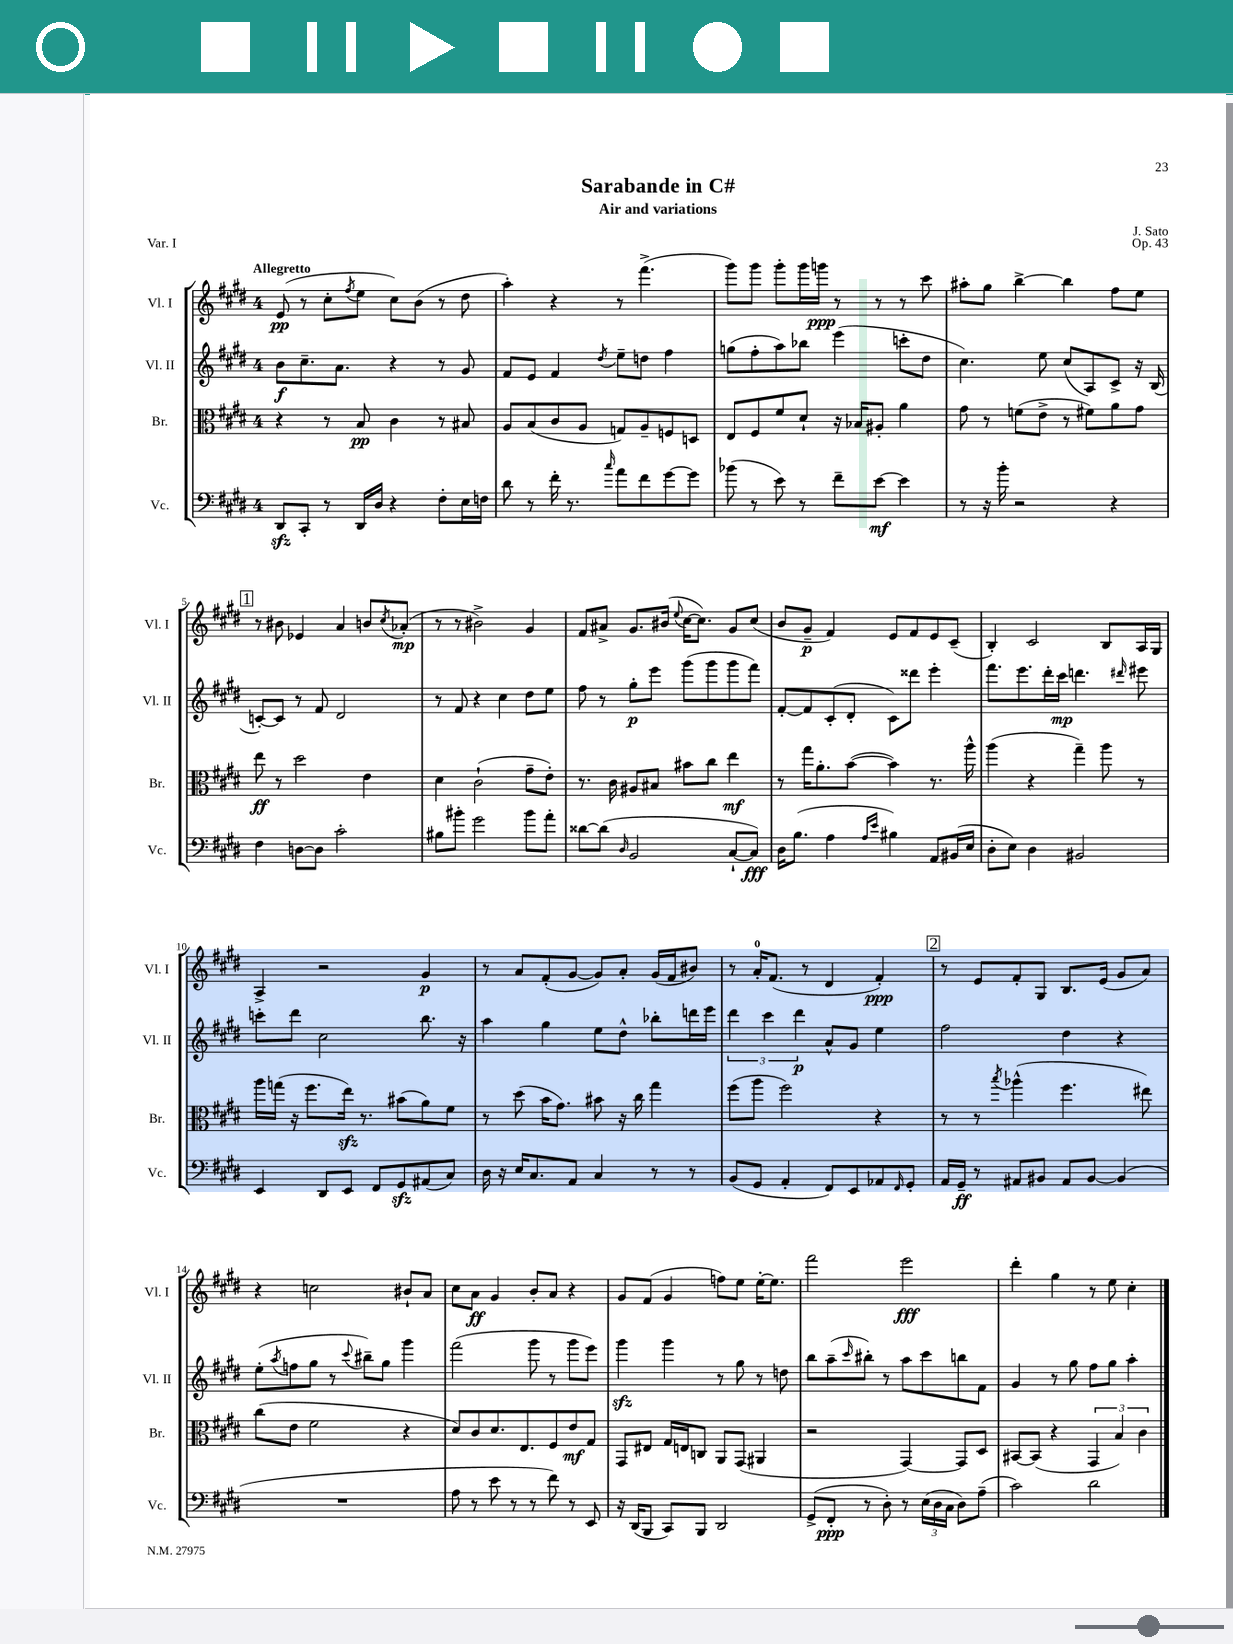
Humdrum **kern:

**kern	**dynam	**kern	**dynam	**kern	**dynam	**kern	**dynam
*part4	*part4	*part3	*part3	*part2	*part2	*part1	*part1
*staff4	*staff4	*staff3	*staff3	*staff2	*staff2	*staff1	*staff1
*I"Vc.	*	*I"Br.	*	*I"Vl. II	*	*I"Vl. I	*
*I'Vc.	*	*I'Br.	*	*I'Vl. II	*	*I'Vl. I	*
*clefF4	*	*clefC3	*	*clefG2	*	*clefG2	*
*k[f#c#g#d#]	*	*k[f#c#g#d#]	*	*k[f#c#g#d#]	*	*k[f#c#g#d#]	*
*M4/4	*	*M4/4	*	*M4/4	*	*M4/4	*
=1	=1	=1	=1	=1	=1	=1	=1
!	!	!	!	!	!	!LO:TX:a:B:t=Allegretto	!
8DD#zz/L	.	4r	.	8b\L	f	(8e/	pp
8CC#'/J	.	.	.	8.cc#~\	.	8r	.
8r	.	8r	.	.	.	8cc#'\L	.
.	.	.	.	8.a\J	.	.	.
.	.	.	.	.	.	8qff#/	.
16DD#/LL	.	8B/	pp	.	.	8ee\J	.
16D#/JJ	.	.	.	.	.	.	.
4r	.	4c#\	.	4r	.	8cc#\L)	.
.	.	.	.	.	.	(8b\J	.
8F#'\L	.	8r	.	8r	.	8r	.
16E\L	.	8B#X/	.	8g#/	.	8dd#\	.
16Fn\JJ	.	.	.	.	.	.	.
=2	=2	=2	=2	=2	=2	=2	=2
8d#\	.	8A/L	.	8f#/L	.	4aa'\)	.
8r	.	(8B/	.	8e/J	.	.	.
16f#'\	.	8c#/	.	4f#/	.	4r	.
8.r	.	.	.	.	.	.	.
.	.	8A/J	.	.	.	.	.
16qqcc#/	.	.	.	8qdd#/	.	.	.
8a\L	.	8Gn/L)	.	8ee~\L	.	8r	.
8f#\	.	8A~/	.	8ddn\J	.	(4.fff#^\	.
[8g#\	.	8Fn/	.	4ff#\	.	.	.
8g#\J]	.	8Dn/J	.	.	.	.	.
=3	=3	=3	=3	=3	=3	=3	=3
(8b-X\	.	8E/L	.	(8ggn\L	.	8ggg#\L)	.
8r	.	8F#/	.	8ff#'\	.	8ggg#\J	.
8e\)	.	8f#/	.	8aa\)	.	8ggg#'\L	.
8r	.	8d#`/J	.	8bb-X\J	.	16ggg#\L	.
.	.	.	.	.	.	16gggn\JJ	ppp
8f#~\L	.	16r	.	(4eee\	.	8r	.
.	.	16B-X/KL	.	.	.	.	.
[8e\J	mf	8A#X'/J	.	.	.	8r	.
4e\]	.	4a\	.	8cccn'\L	.	8r	.
.	.	.	.	8dd#\J	.	8ccc#\	.
=4	=4	=4	=4	=4	=4	=4	=4
8r	.	8g#\	.	4.cc#\)	.	8aa#X'\L	.
16r	.	8r	.	.	.	8gg#\J	.
16b'\	.	.	.	.	.	.	.
2r	.	(8fn\L	.	.	.	[4bb^\	.
.	.	8e^\J	.	8ee\	.	.	.
.	.	8r	.	(8cc#/L	.	4bb\]	.
.	.	8f#X\L)	.	8A/)	.	.	.
4r	.	8a\	.	8c#^/J	.	8ff#\L	.
.	.	8g#\J	.	16r	.	8ee\J	.
.	.	.	.	(16B/	.	.	.
!!LO:LB:g=z
!!LO:REH:place=s1:t=1
=5	=5	=5	=5	=5	=5	=5	=5
4F#\	.	8ee\	ff	[8cn'/L)	.	8r	.
.	.	8r	.	8c/J]	.	8b#X\	.
[8Dn\L	.	2dd#\	.	8r	.	4e-X/	.
8D\J]	.	.	.	8f#/	.	.	.
2c#'\	.	.	.	2d#/	.	4a/	.
.	.	4e\	.	.	.	8bn/L	.
.	.	.	.	.	.	8qcc#/	.
.	.	.	.	.	.	(8a-X'/J	mp
=6	=6	=6	=6	=6	=6	=6	=6
8B#X\L	.	4d#\	.	8r	.	8r	.
8b#X'\J	.	.	.	8f#/	.	8r	.
2g#\	.	(2c#`\	.	4r	.	2b#X^\)	.
.	.	.	.	4cc#\	.	.	.
8b#\L	.	8g#~\L	.	8dd#\L	.	4g#/	.
8a'\J	.	8e'\J)	.	8ee\J	.	.	.
=7	=7	=7	=7	=7	=7	=7	=7
[8d##X\L	.	8.r	.	8ff#\	.	8f#/L	.
(8d##\J]	.	.	.	8r	.	8a#X^/J	.
.	.	16c#\	.	.	.	.	.
16qqD#/	.	.	.	.	.	.	.
2BB/	.	8A#X/L	.	8gg#'\L	p	8.g#/L	.
.	.	8B#X/J	.	8eee\J	.	.	.
.	.	.	.	.	.	(16b#X/Jk	.
.	.	.	.	.	.	8qqee/	.
.	.	8b#X\L	.	(8ggg#\L	.	[16cc#\KL	.
.	.	.	.	.	.	8.cc#\J])	.
.	.	8cc#\J	.	8ggg#\	.	.	.
[8C#`/L	.	4ee\	mf	8ggg#\	.	8g#/L	.
8C#/J])	fff	.	.	8fff#\J)	.	(8cc#/J	.
=8	=8	=8	=8	=8	=8	=8	=8
16D#\KL	.	8r	.	[8f#'/L	.	8b/L	.
(8.B\J	.	.	.	.	.	.	.
.	.	16gg#\KL	.	8f#/]	.	8g#~/J	p
.	.	8.a'\	.	.	.	.	.
4A\	.	.	.	(8c#'/	.	4f#/)	.
.	.	([8b\J	.	8d#'/J	.	.	.
16qqA/LL	.	.	.	.	.	.	.
16qqe/JJ	.	.	.	.	.	.	.
4B#X\)	.	4b\])	.	8c#\L)	.	8e/L	.
.	.	.	.	8ddd##X\J	.	8f#/	.
8AA/L	.	8.r	.	4eee'\	.	8e/	.
(16BB#X/L	.	.	.	.	.	(8c#~/J	.
16E/JJ	.	16aa^^\	.	.	.	.	.
=9	=9	=9	=9	=9	=9	=9	=9
8D#'\L	.	(4aa\	.	8.fff#\L	.	4B'/)	.
8E\J)	.	.	.	.	.	.	.
.	.	.	.	8.eee\	.	.	.
4D#\	.	4r	.	.	.	2c#/	.
.	.	.	.	16ddd#'\L	.	.	.
.	.	.	.	16ccc#\JJ	mp	.	.
2BB#X/	.	4gg#~\)	.	4.dddn\	.	.	.
.	.	8aa\	.	.	.	8B/L	.
.	.	.	.	16qqddd#X/	.	.	.
.	.	8r	.	8eee#X\	.	16A/L	.
.	.	.	.	.	.	16G#/JJ	.
!!LO:LB:g=z
=10	=10	=10	=10	=10	=10	=10	=10
4EE/	.	16aa\LL	.	8cccn'\L	.	4A^/	.
.	.	(16ggn\JJ	.	.	.	.	.
.	.	16r	.	8ddd#\J	.	.	.
.	.	8.ff#\L	.	.	.	.	.
8DD#/L	.	.	.	2cc#\	.	2r	.
8EE/J	.	16eezz\Jk)	.	.	.	.	.
.	.	8.r	.	.	.	.	.
8FF#/L	.	.	.	.	.	.	.
8GG#zz/	.	(8b#X\L	.	.	.	.	.
(8AA#X/	.	8a\)	.	8.bb\	.	4g#/	p
8C#/J)	.	8f#\J	.	.	.	.	.
.	.	.	.	16r	.	.	.
=11	=11	=11	=11	=11	=11	=11	=11
16D#\	.	8r	.	4aa\	.	8r	.
16r	.	.	.	.	.	.	.
16E/KL	.	(8dd#\	.	.	.	8a/L	.
8.C#/	.	.	.	.	.	.	.
.	.	16b\KL	.	4gg#\	.	(8f#'/	.
.	.	8.g#\J)	.	.	.	.	.
8AA/J	.	.	.	.	.	[8g#/J	.
4C#/	.	8b#X\	.	8ee\L	.	8g#/L])	.
.	.	16r	.	8dd#^^\J	.	8a'/J	.
.	.	16cc#\	.	.	.	.	.
8r	.	4gg#\	.	8bb-X'\L	.	(16g#/LL	.
.	.	.	.	.	.	16f#/J	.
8r	.	.	.	16dddn\L	.	8b#X/J)	.
.	.	.	.	16eee\JJ	.	.	.
=12	=12	=12	=12	=12	=12	=12	=12
(8BB/L	.	(8ff#\L	.	6ddd#\	.	8r	.
8GG#/J	.	8aa\J	.	.	.	16a'/KL	.
.	.	.	.	6ccc#\	.	.	.
.	.	.	.	.	.	(8.f#/J	.
4AA'/	.	2ff#\)	.	.	.	.	.
.	.	.	.	6ddd#\	p	.	.
.	.	.	.	.	.	8r	.
8FF#/L)	.	.	.	8a^^/L	.	4d#/	.
8EE/	.	.	.	8g#/J	.	.	.
8AA-X/	.	4r	.	4ee\	.	4f#'/)	ppp
16qqFF#/	.	.	.	.	.	.	.
8GG#'/J	.	.	.	.	.	.	.
!!LO:REH:place=s1:t=2
=13	=13	=13	=13	=13	=13	=13	=13
16AA/LL	.	8r	.	2ff#\	.	8r	.
16GG#~/JJ	ff	.	.	.	.	.	.
8r	.	8r	.	.	.	8e/L	.
.	.	8qbb/	.	.	.	.	.
8AA#X/L	.	(4aa-X^^\	.	.	.	8f#'/	.
8BB#X/J	.	.	.	.	.	8G#/J	.
8AA#/L	.	4.ff#\	.	4dd#\	.	8.B/L	.
[8BB#/J	.	.	.	.	.	.	.
.	.	.	.	.	.	(16e/Jk	.
(4BB#/]	.	.	.	4r	.	8g#/L	.
.	.	8ee#X\)	.	.	.	8a/J)	.
!!LO:LB:g=z
=14	=14	=14	=14	=14	=14	=14	=14
1r	.	(8cc#\L	.	(8ee'\L	.	4r	.
.	.	.	.	8qaa/	.	.	.
.	.	8e\J	.	8ffn\	.	.	.
.	.	2f#\	.	8gg#\J	.	2ccn\	.
.	.	.	.	8r	.	.	.
.	.	.	.	8qqccc#/	.	.	.
.	.	.	.	8bb#X~\L)	.	.	.
.	.	.	.	8gg#\J	.	.	.
.	.	4r	.	4ggg#\	.	8b#X`/L	.
.	.	.	.	.	.	8a/J	.
=15	=15	=15	=15	=15	=15	=15	=15
8A\	.	8d#/L)	.	(2fff#\	.	8cc#\L	.
8r	.	8c#/	.	.	.	8a\J	ff
8e\	.	8.d#/	.	.	.	4g#/	.
8r	.	.	.	.	.	.	.
.	.	8.E/	.	.	.	.	.
8r	.	.	.	8ggg#\	.	8b'/L	.
8f#\)	.	8F#/	.	8r	.	8a/J	.
8r	.	8e/	mf	8ggg#\L	.	4r	.
8EE/	.	8G#/J	.	8eee\J)	.	.	.
=16	=16	=16	=16	=16	=16	=16	=16
16r	.	8GG#/L	.	4ggg#zz\	.	8g#/L	.
(16DD#/KL	.	.	.	.	.	.	.
8BBB/J	.	8E#X/J	.	.	.	(8f#/J	.
8CC#/L)	.	16G#/LL	.	4ggg#\	.	4g#/	.
.	.	16En/J	.	.	.	.	.
8BBB/J	.	8Cn/J	.	.	.	.	.
2DD#/	.	8AA/L	.	8r	.	8ffn\L)	.
.	.	(8GG#/J	.	8gg#\	.	8ee\J	.
.	.	4AA#X/	.	8r	.	[16ee'\KL	.
.	.	.	.	.	.	8.ee\J]	.
.	.	.	.	8ddn\	.	.	.
=17	=17	=17	=17	=17	=17	=17	=17
(8GG#^/L	.	2r	.	8bb\L	.	2fff#\	.
8FF#'/J	ppp	.	.	(8aa~\	.	.	.
.	.	.	.	16qqccc#/	.	.	.
8r	.	.	.	8bb#X'\J)	.	.	.
8D#'\)	.	.	.	8r	.	.	.
8r	.	[4GG#/)	.	8aa\L	.	2eee\	fff
(24E\LL	.	.	.	8ccc#\	.	.	.
24D#\	.	.	.	.	.	.	.
24C#\JJ	.	.	.	.	.	.	.
8D#\L)	.	8GG#/L]	.	8bbn\	.	.	.
(8A~\J	.	8D#/J	.	8f#\J	.	.	.
=18	=18	=18	=18	=18	=18	=18	=18
2c#\)	.	[8BB#X/L	.	4g#/	.	4ddd#'\	.
.	.	(8BB#/J]	.	.	.	.	.
.	.	4r	.	8r	.	4gg#\	.
.	.	.	.	8gg#\	.	.	.
2d#\	.	6GG#/	.	8ff#\L	.	8r	.
.	.	.	.	8gg#\J	.	8ee\	.
.	.	6B/)	.	.	.	.	.
.	.	.	.	4aa'\	.	4cc#'\	.
.	.	6c#\	.	.	.	.	.
==	==	==	==	==	==	==	==
*-	*-	*-	*-	*-	*-	*-	*-
